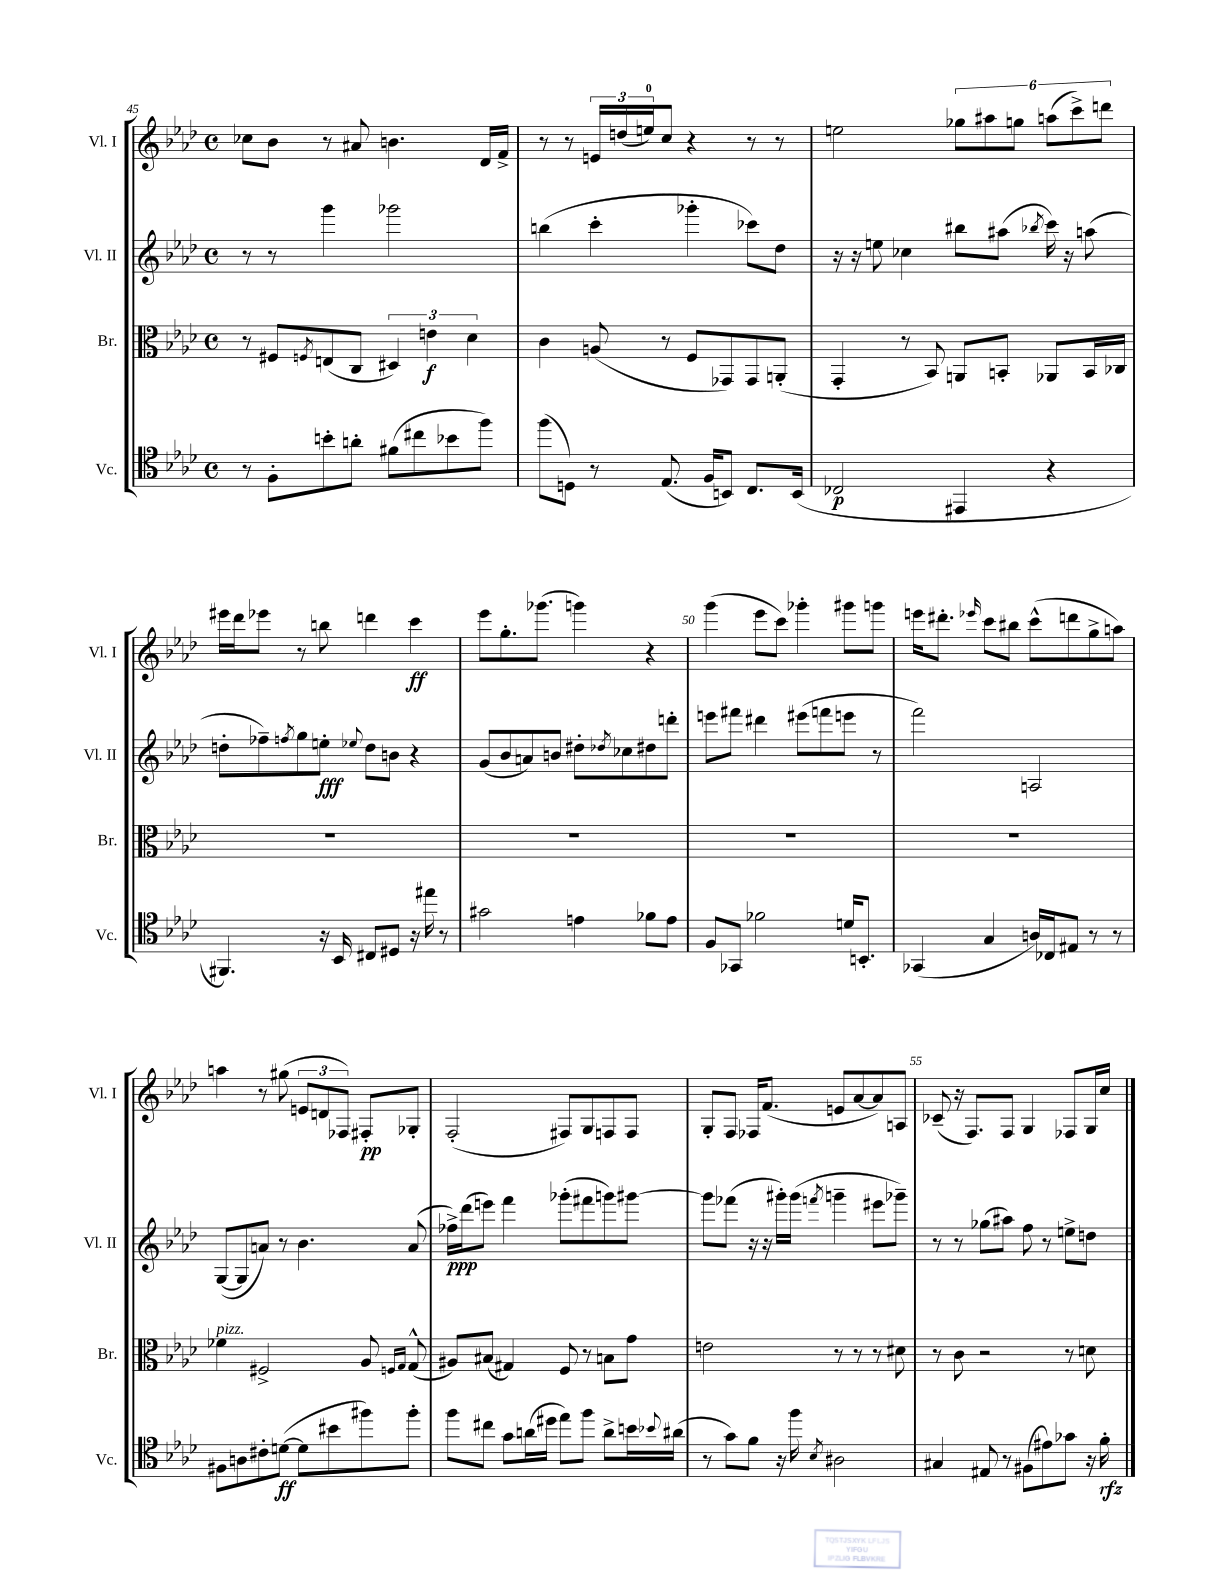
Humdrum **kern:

**kern	**kern	**kern	**kern
*staff4	*staff3	*staff2	*staff1
*clefC4	*clefC3	*clefG2	*clefG2
*k[b-e-a-d-]	*k[b-e-a-d-]	*k[b-e-a-d-]	*k[b-e-a-d-]
*M4/4	*M4/4	*M4/4	*M4/4
*met(c)	*met(c)	*met(c)	*met(c)
8r	8r	8r	8cc-\L
8F'\L	8F#/L	8r	8b-\J
.	8qF/	.	.
8b'\	(8E/	4ggg\	8r
8a'\J	8C/J	.	8a#/
(8f#\L	6D#/)	2ggg-\	4.b\
8cc#\	.	.	.
.	6e\	.	.
8b-\	.	.	.
.	6d-\	.	.
8ff\J)	.	.	16d-/LL
.	.	.	16f^/JJ
=	=	=	=
(8ff\L	4c\	(4bb\	8r
8D\J)	.	.	8r
8r	(8A/	4ccc'\	24e/LL
.	.	.	(24dd/
.	.	.	24ee/J)
(8.E-/	8r	.	8cc/J
.	8F/L	4ggg-'\	4r
16F/LK	.	.	.
8BB/J)	8GG-/)	.	.
8.C/L	8GG-/	8ccc-\L)	8r
.	(8AA'/J	8dd-\J	8r
(16BB/Jk	.	.	.
=	=	=	=
2C-/	4GG'/	16r	2ee\
.	.	16r	.
.	.	8ee\	.
.	8r	4cc-\	.
.	8BB-/)	.	.
4EE#/	8AA/L	8bb#\L	12gg-\L
.	.	.	12aa#\
.	8BB'/J	(8aa#\J	.
.	.	.	12gg\J
.	.	8qbb-/	.
4r	8AA-/L	16ccc\)	(12aa\L
.	.	16r	.
.	.	.	12ccc^\)
.	16BB/L	(8aa\	.
.	.	.	12ddd\J
.	16C-/JJ	.	.
=	=	=	=
4.FF#/)	1r	8dd'\L	16eee#\LL
.	.	.	16ddd-\J
.	.	8ff-~\)	8eee-\J
.	.	8qff/	.
.	.	8gg\	8r
16r	.	8ee'\J	8bb\
16BB-/	.	.	.
.	.	8qqee-/	.
8C#/L	.	8dd\L	4ddd\
8D#/J	.	8b\J	.
16r	.	4r	4ccc\
16ee#\	.	.	.
8r	.	.	.
=	=	=	=
2g#\	1r	(8g/L	8eee-\L
.	.	8b-/	8.gg'\
.	.	8a/)	.
.	.	.	(8.ggg-\J
.	.	8b/J	.
4e\	.	8dd#'\L	4ggg\)
.	.	8qdd-/	.
.	.	8cc-\	.
8f-\L	.	8dd#\	4r
8e\J	.	8ddd'\J	.
=	=	=	=
8F/L	1r	8eee\L	(4ggg\
8GG-/J	.	8fff#\J	.
2f-\	.	4ddd#\	8eee-\L
.	.	.	8ccc\J)
.	.	(8eee#\L	4ggg-'\
.	.	8fff\	.
16d/LK	.	8eee\J	8ggg#\L
8.BB'/J	.	.	.
.	.	8r	8ggg\J
=	=	=	=
(4GG-/	1r	2fff\)	16eee\LK
.	.	.	8.ddd#'\J
.	.	.	16qqeee-/
4G/	.	.	8ccc\L
.	.	.	8bb#\J
16A/LL)	.	2A/	(8ccc^^\L
16C-/J	.	.	.
8E#/J	.	.	8ddd\
8r	.	.	8gg^\
8r	.	.	8aa\J)
=	=	=	=
8F#\L	4f-\	([8G/L	4aa\
8A\	.	8G/]	.
8c#'\	2F#^/	8a/J)	8r
([8d\J	.	8r	(8gg#\
8d\]L	.	4.b-\	12e/L
.	.	.	12d/
8b#\	.	.	.
.	.	.	12F-/J)
8ff#\)	8A-/	.	8F#'/L
.	16qqF/LL	.	.
.	16qqG/JJ	.	.
8ff#'\J	(8G^^/	(8a/	8G-'/J
=	=	=	=
8ff\L	8A#/L)	16ff-^\LL)	(2F'/
.	.	(16ddd-\J	.
8cc#\J	(8B#/J	8eee\J)	.
8g\L	4G#/)	4fff\	.
(16a\L	.	.	.
16dd#\JJ	.	.	.
8ee-\L)	8F/	(8ggg-'\L	8F#/L)
8ff\J	8r	8fff#\	8G/
8a^\L	8B\L	8ggg\)	8F/
16b\L	8g\J	[8ggg#\J	8F/J
8qqb-/	.	.	.
(16a#\JJ	.	.	.
=	=	=	=
8r	2e\	8ggg#\]L	8G'/L
8g\L)	.	(8fff-\J	8F/J
8f\J	.	16r	16F-/LK
.	.	16r	(8.f/J
16r	.	16ggg#'\LL)	.
16ff\	.	(16ggg#\JJ	.
8qB-/	.	8qfff/	.
2A#\	8r	4ggg~\	8e/L
.	8r	.	[8a-/
.	8r	8eee#\L	8a-/])
.	8d#\	8ggg-~\J)	8A/J
=	=	=	=
4G#/	8r	8r	(8c-~/
.	8c\	8r	16r
.	.	.	8.F/L)
8E#/	2r	(8gg-\L	.
8r	.	8aa#\J)	8F/J
(8F#\L	.	8ff\	4G/
8e#\)	.	8r	.
8g-\J	8r	8ee^\L	8F-/L
16r	8d\	8dd\J	16G/L
16f'\	.	.	16cc/JJ
==	==	==	==
*-	*-	*-	*-
